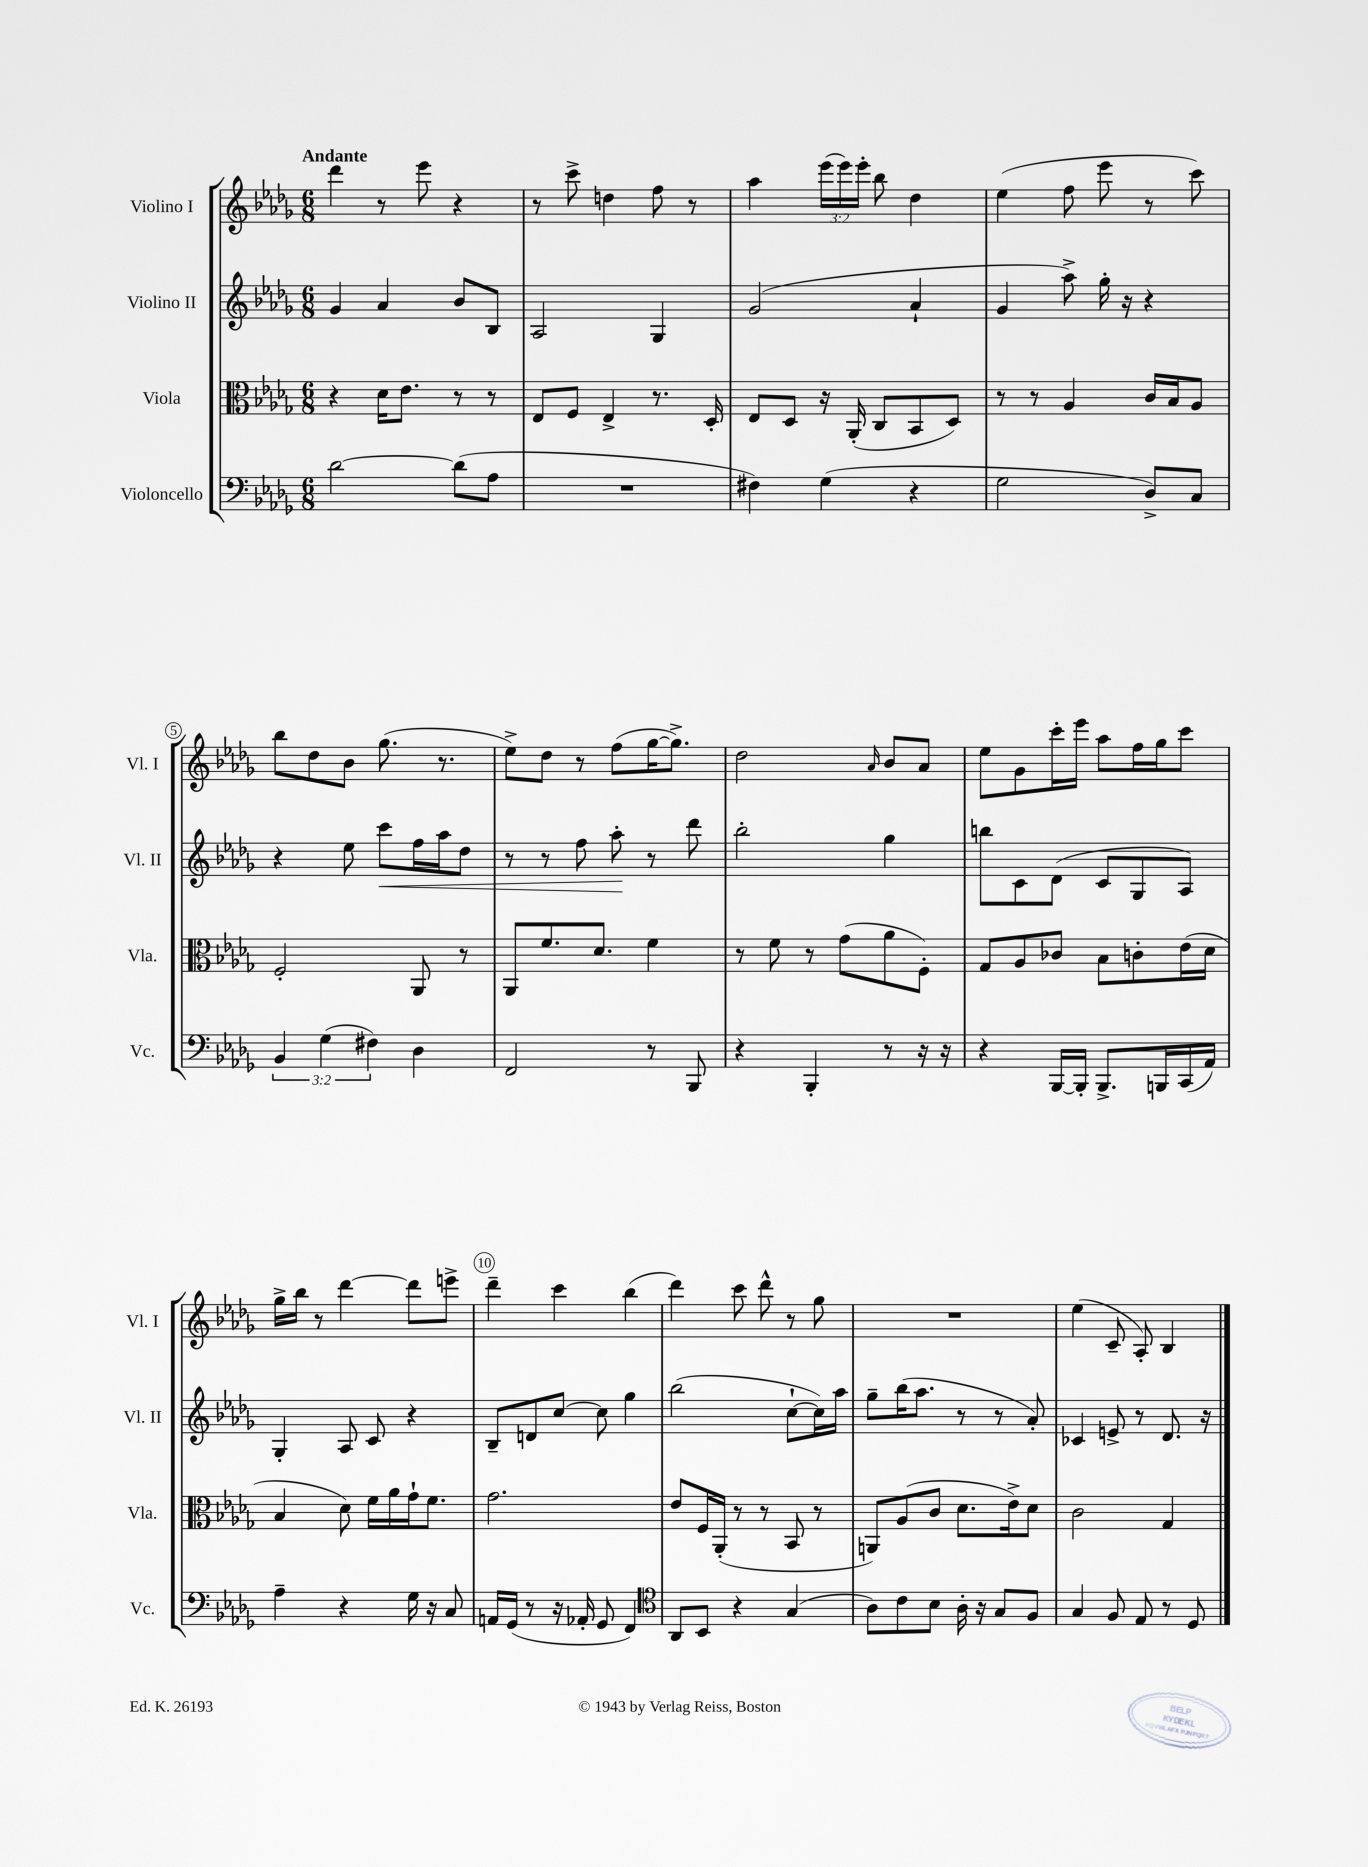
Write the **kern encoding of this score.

**kern	**kern	**kern	**dynam	**kern
*part4	*part3	*part2	*part2	*part1
*staff4	*staff3	*staff2	*staff2	*staff1
*I"Violoncello	*I"Viola	*I"Violino II	*	*I"Violino I
*I'Vc.	*I'Vla.	*I'Vl. II	*	*I'Vl. I
*clefF4	*clefC3	*clefG2	*	*clefG2
*k[b-e-a-d-g-]	*k[b-e-a-d-g-]	*k[b-e-a-d-g-]	*	*k[b-e-a-d-g-]
*M6/8	*M6/8	*M6/8	*	*M6/8
=1	=1	=1	=1	=1
!	!	!	!	!LO:TX:a:B:t=Andante
[2d-\	4r	4g-/	.	4ddd-\
.	16d-\KL	4a-/	.	8r
.	8.e-\J	.	.	.
.	.	.	.	8eee-\
(8d-\L]	8r	8b-/L	.	4r
8A-\J	8r	8B-/J	.	.
=2	=2	=2	=2	=2
2.r	8E-/L	2A-/	.	8r
.	8F/J	.	.	8ccc^\
.	4E-^/	.	.	4ddn\
.	8.r	4G-/	.	8ff\
.	.	.	.	8r
.	16D-'/	.	.	.
=3	=3	=3	=3	=3
4F#X\)	8E-/L	(2g-/	.	4aa-\
.	8D-/J	.	.	.
(4G-\	16r	.	.	(24eee-\LL
.	.	.	.	24eee-\)
.	(16AA-'/	.	.	.
.	.	.	.	24eee-'\JJ
.	8C/L	.	.	8bb-\
4r	8BB-/	4a-`/	.	4dd-\
.	8D-/J)	.	.	.
=4	=4	=4	=4	=4
2G-\	8r	4g-/	.	(4ee-\
.	8r	.	.	.
.	4A-/	8aa-^\)	.	8ff\
.	.	16gg-'\	.	8eee-\
.	.	16r	.	.
8D-^/L)	16c/LL	4r	.	8r
.	16B-/J	.	.	.
8C/J	8A-/J	.	.	8ccc\)
!!LO:LB:g=z
=5	=5	=5	=5	=5
6BB-/	2F'/	4r	.	8bb-\L
.	.	.	.	8dd-\
(6G-\	.	.	.	.
.	.	8ee-\	.	8b-\J
6F#X\)	.	.	.	.
!	!	!	!LO:HP:b	!
.	.	8ccc\L	<	(8.gg-\
4D-\	8AA-/	16ff\L	.	.
.	.	16aa-\J	.	8.r
.	8r	8dd-\J	.	.
=6	=6	=6	=6	=6
2FF/	8AA-/L	8r	.	8ee-^\L)
.	8.f/	8r	.	8dd-\J
.	.	8ff\	.	8r
.	8.d-/J	.	.	.
.	.	8aa-'\	.	(8ff\L
8r	4f\	8r	[	[16gg-\K
.	.	.	.	8.gg-^\J])
8BBB-/	.	8ddd-\	.	.
=7	=7	=7	=7	=7
4r	8r	2bb-'\	.	2dd-\
.	8f\	.	.	.
4BBB-'/	8r	.	.	.
.	(8g-\L	.	.	.
.	.	.	.	16qqa-/
8r	8a-\	4gg-\	.	8b-/L
16r	8F'\J)	.	.	8a-/J
16r	.	.	.	.
=8	=8	=8	=8	=8
4r	8G-/L	8bbn\L	.	8ee-\L
.	8A-/	8c\	.	8g-\
[16BBB-/LL	8c-X/J	(8d-\J	.	16ccc'\L
16BBB-'/JJ]	.	.	.	16eee-\JJ
8.BBB-^/L	8B-\L	8c/L	.	8aa-\L
.	8cn'\	8G-/	.	16ff\L
16BBBn/L	.	.	.	16gg-\J
(16CC/	(16e-\L	8A-/J)	.	8ccc\J
16AA-/JJ)	16d-\JJ	.	.	.
!!LO:LB:g=z
=9	=9	=9	=9	=9
4A-~\	4B-/	4G-'/	.	16gg-^\LL
.	.	.	.	16bb-\JJ
.	.	.	.	8r
4r	8d-\)	8A-/	.	[4ddd-\
.	16f\LL	8c/	.	.
.	16a-\	.	.	.
16G-\	16g-`\J	4r	.	8ddd-\L]
16r	8.f\J	.	.	.
8C/	.	.	.	8eeen^\J
=10	=10	=10	=10	=10
16AAn/LL	2.g-\	8B-~/L	.	4ddd-~\
(16GG-/JJ	.	.	.	.
8r	.	8dn/	.	.
16r	.	[8cc/J	.	4ccc\
16AA-X'/	.	.	.	.
8GG-/	.	8cc\]	.	.
4FF/)	.	4gg-\	.	(4bb-\
=11	=11	=11	=11	=11
*clefC4	*	*	*	*
8AA-/L	8e-/L	(2bb-\	.	4ddd-\)
8BB-/J	16F/L	.	.	.
.	(16AA-'/JJ	.	.	.
4r	8r	.	.	8ccc\
.	8r	.	.	8ddd-^^\
(4G-/	8BB-/	[8cc`\L	.	8r
.	8r	16cc\L])	.	8gg-\
.	.	16aa-\JJ	.	.
=12	=12	=12	=12	=12
8A-\L)	8AAn/L)	8gg-~\L	.	2.r
8c\	(8A-/	(16bb-\K	.	.
.	.	8.aa-\J	.	.
8B-\J	8c/J	.	.	.
16A-'\	8.d-\L	8r	.	.
16r	.	.	.	.
8G-/L	.	8r	.	.
.	16e-^\k)	.	.	.
8F/J	8d-\J	8a-'/)	.	.
=13	=13	=13	=13	=13
4G-/	2c\	4c-X/	.	(4ee-\
8F/	.	8en^/	.	8c~/
8E-/	.	8r	.	8A-'/)
8r	4G-/	8.d-/	.	4B-/
8D-/	.	.	.	.
.	.	16r	.	.
==	==	==	==	==
*-	*-	*-	*-	*-
